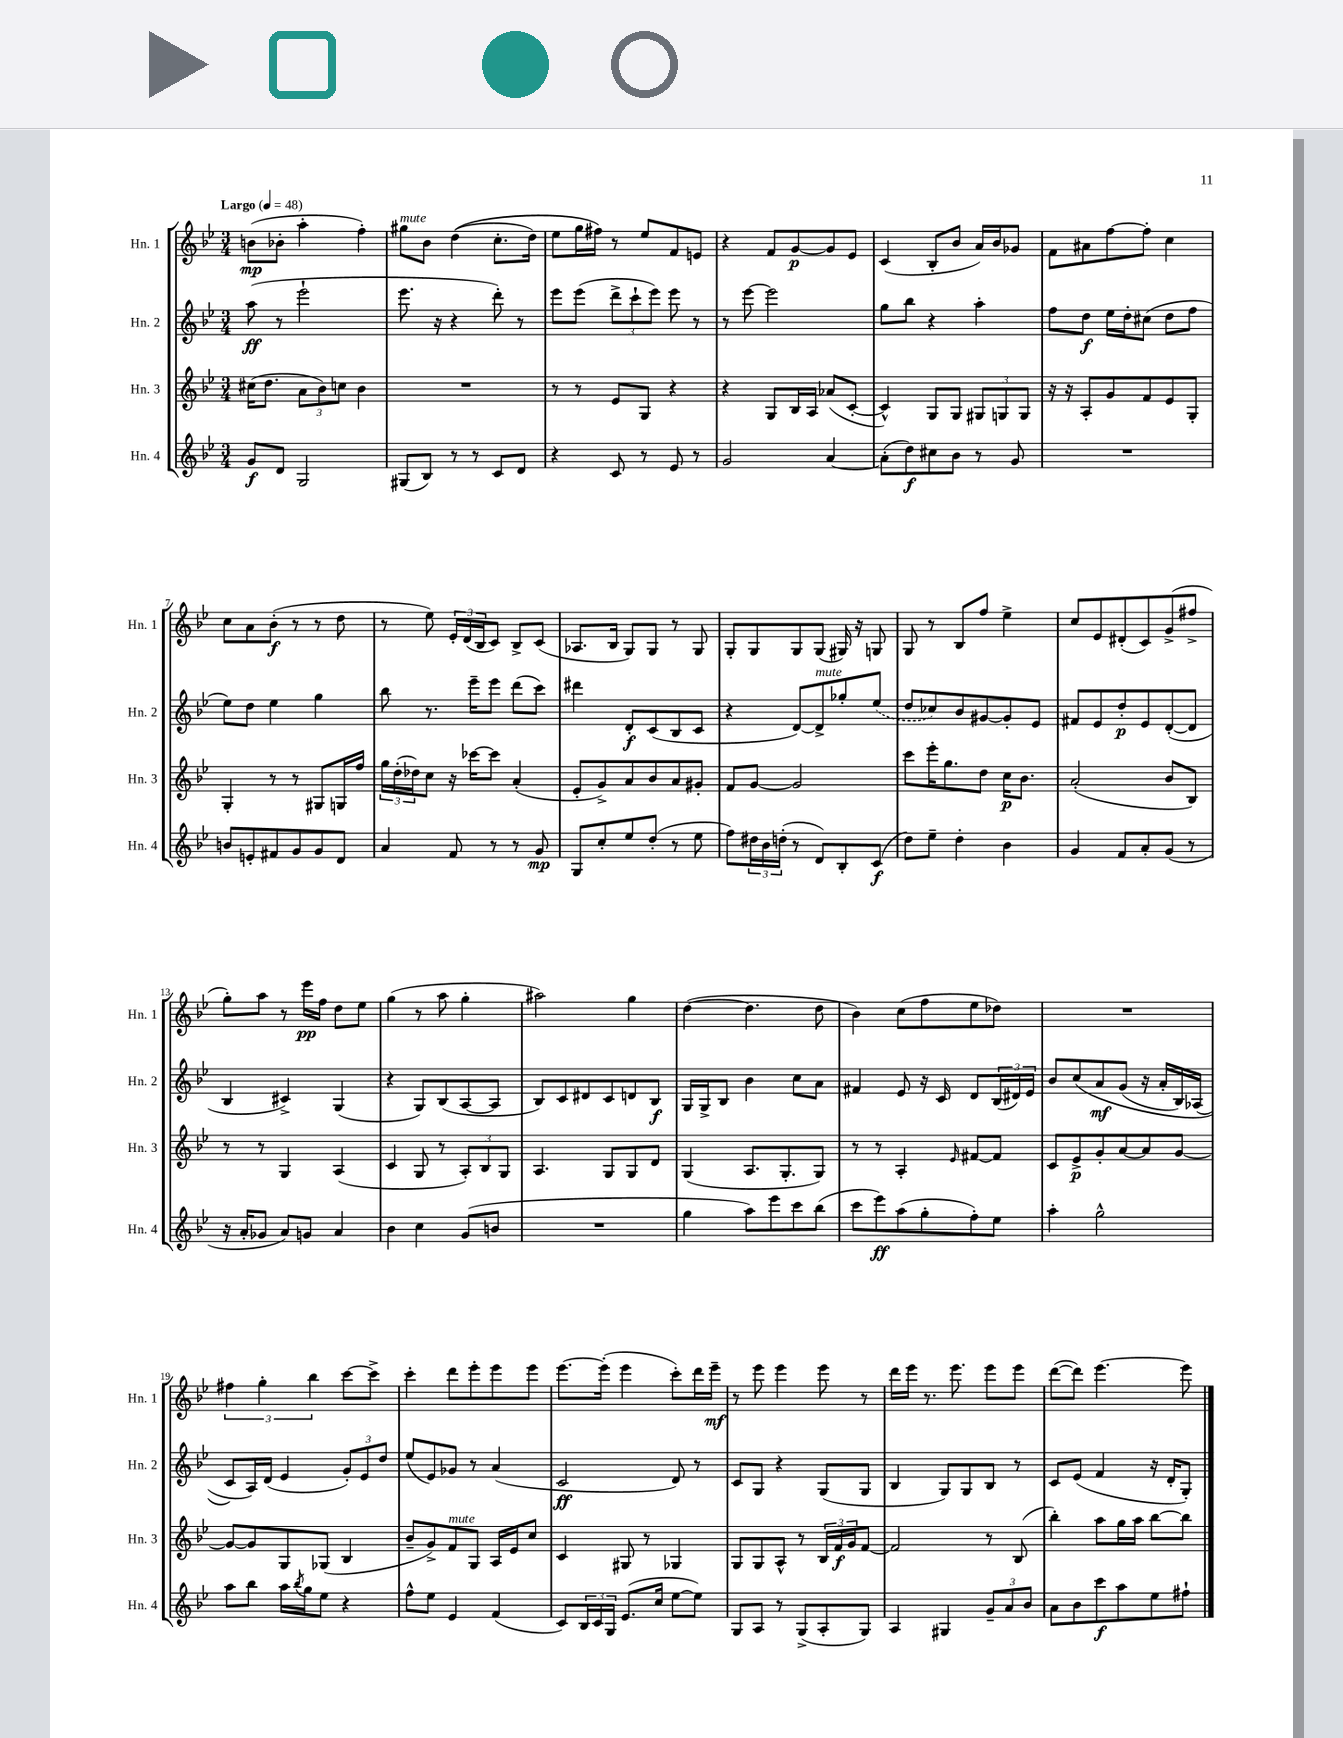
<<
\new StaffGroup <<
\new Staff = "s0" \with { instrumentName = "Hn. 1" shortInstrumentName = "Hn. 1" } {
    \clef treble \key bes \major \numericTimeSignature \time 3/4 \tempo "Largo" 4 = 48
    b'8\mp( bes'8-. a''4-. f''4-.) |
    gis''8^\markup { \italic "mute" } bes'8 d''4(\( c''8.-. d''16) |
    ees''8 g''16 fis''16\) r8 ees''8 f'8 e'8 |
    r4 f'8 g'8~\p g'8 ees'8 |
    c'4( bes8-. bes'8 a'16) bes'16 ges'8 |
    f'8 ais'8 f''8~ f''8-. c''4 |
    c''8 a'8 bes'8-.\f( r8 r8 d''8 |
    r8 ees''8) \tuplet 3/2 { ees'16-. d'16( bes16 } c'8) bes8-> c'8( |
    aes8. bes16 g8) g8 r8 g8 |
    g8-. g8 g8 g8( gis16) r16 g8 |
    g8 r8 bes8 f''8 ees''4-> |
    c''8 ees'8 dis'8-.( c'8) g'8->( fis''8-> |
    g''8-.) a''8 r8 ees'''16\pp f''16 d''8 ees''8 |
    g''4( r8 a''8 g''4-. |
    ais''2) g''4 |
    d''4~( d''4. d''8 |
    bes'4) c''8( f''8 ees''8 des''8) |
    R2. |
    \tuplet 3/2 { fis''4 g''4-. bes''4 } c'''8~ c'''8-> |
    c'''4-. d'''8 ees'''8-. ees'''8 ees'''8 |
    ees'''8.~ ees'''16-.( ees'''4 c'''8-.) d'''16 ees'''16--\mf |
    r8 ees'''8 ees'''4 ees'''8 r8 |
    d'''16 ees'''16 r8. ees'''8. ees'''8 ees'''8 |
    d'''8~( d'''8) ees'''4.~ ees'''8 \bar "|." |
}
\new Staff = "s1" \with { instrumentName = "Hn. 2" shortInstrumentName = "Hn. 2" } {
    \clef treble \key bes \major \numericTimeSignature \time 3/4
    a''8\ff( r8 ees'''2-! |
    ees'''8. r16 r4 d'''8-.) r8 |
    ees'''8 ees'''8( \tuplet 3/2 { d'''8-> c'''8-! ees'''8) } ees'''8 r8 |
    r8 ees'''8~ ees'''2 |
    g''8 bes''8 r4 a''4-. |
    f''8 d''8\f ees''16 d''16-. cis''8( d''8 f''8 |
    ees''8) d''8 ees''4 g''4 |
    bes''8 r8. ees'''16-- ees'''8 d'''8( c'''8) |
    dis'''4 d'8-.\f c'8( bes8 c'8 |
    r4 d'8~) d'8->^\markup { \italic "mute" } ges''8-. \once \slurDashed ees''8( |
    d''8 ces''8) bes'8 gis'8~ gis'8-. ees'8 |
    fis'8 ees'8 d''8-.\p ees'8 d'8~-.( d'8 |
    bes4 cis'4->) g4( |
    r4 g8) bes8( a8~ a8 |
    bes8) c'8 dis'8 c'8 d'8 bes8\f |
    g16 g16-> bes8 bes'4 c''8 a'8 |
    fis'4 ees'8 r16 c'16 d'8 \tuplet 3/2 { bes16( dis'16) ees'16 } |
    bes'8 c''8\( a'8\mf g'8( r16 a'16-. bes16) aes16( |
    c'8\) a16) d'16( ees'4 \tuplet 3/2 { g'8-.) ees'8 d''8 } |
    ees''8( ees'8) ges'8 r8 a'4( |
    c'2\ff d'8) r8 |
    c'8 g8 r4 g8( g8 |
    bes4 g8) g8 bes8 r8 |
    c'8 ees'8( f'4 r16 d'16-. g8-.) \bar "|." |
}
\new Staff = "s2" \with { instrumentName = "Hn. 3" shortInstrumentName = "Hn. 3" } {
    \clef treble \key bes \major \numericTimeSignature \time 3/4
    cis''16( d''8. \tuplet 3/2 { a'8 bes'8) c''8 } bes'4 |
    R2. |
    r8 r8 ees'8 g8 r4 |
    r4 g8 bes16 a16 aes'8( c'8~-. |
    c'4-^) g8 g8 \tuplet 3/2 { gis8 g8 g8 } |
    r16 r16 a8-. g'8 f'8 ees'8 g8-. |
    g4-. r8 r8 gis8 g16 f''16 |
    \tuplet 3/2 { g''16 d''16-.( des''16) } c''8 r16 ces'''16~ ces'''8 a'4-.( |
    ees'8-. g'8->) a'8 bes'8 a'8 gis'8-. |
    f'8 g'8~ g'2 |
    c'''8 ees'''16-. g''8. d''8 c''16\p bes'8. |
    a'2-.( bes'8 bes8) |
    r8 r8 g4 a4( |
    c'4 g8 r8 \tuplet 3/2 { a8-.) bes8 g8 } |
    a4. g8 g8 d'8 |
    g4( a8. g8.-. g8) |
    r8 r8 a4-. \grace { ees'16 } fis'8~ fis'8 |
    c'8 ees'8->\p g'8-. a'8~ a'8 g'8~ |
    g'8~ g'8 g8 ges8( bes4 |
    bes'8-- g'8->) f'8^\markup { \italic "mute" } g8 a16 ees'16 c''8 |
    c'4 gis8 r8 ges4 |
    g8 g8 a8-^ r8 \tuplet 3/2 { bes16 f'16\f g'16 } f'8~ |
    f'2 r8 bes8( |
    bes''4-.) a''8 g''16 a''16 bes''8~ bes''8 \bar "|." |
}
\new Staff = "s3" \with { instrumentName = "Hn. 4" shortInstrumentName = "Hn. 4" } {
    \clef treble \key bes \major \numericTimeSignature \time 3/4
    g'8\f d'8 g2 |
    gis8( bes8) r8 r8 c'8 d'8 |
    r4 c'8 r8 ees'8 r8 |
    g'2 a'4~ |
    a'8-.( d''8\f) cis''8 bes'8 r8 g'8 |
    R2. |
    b'8 e'8-. fis'8 g'8 g'8 d'8 |
    a'4 f'8 r8 r8 g'8\mp |
    g8 c''8-. ees''8 d''8-.( r8 ees''8 |
    f''8) \tuplet 3/2 { dis''16 bes'16 d''16-.( } r8 d'8) bes8-. c'8\f( |
    d''8) ees''8-- d''4-. bes'4 |
    g'4 f'8 a'8-. g'8( r8 |
    r16 a'16-. ges'8 a'8) g'8 a'4 |
    bes'4 c''4 g'8( b'8 |
    R2. |
    g''4 a''8) ees'''8 c'''8 bes''8( |
    c'''8 ees'''8\ff) a''8( g''8-. f''8-.) ees''8 |
    a''4-. g''2-^ |
    a''8 bes''8 a''16 \acciaccatura { bes''8 } g''16 ees''8 r4 |
    f''8-^ ees''8 ees'4 f'4( |
    c'8) \tuplet 3/2 { bes16 c'16 g16 } ees'8.( c''16 ees''8~ ees''8) |
    g8 a8 r8 g8->( a8-. g8) |
    a4 gis4 \tuplet 3/2 { g'8-- a'8 bes'8 } |
    a'8 bes'8 c'''8\f a''8 ees''8 fis''8-! \bar "|." |
}
>>
>>
